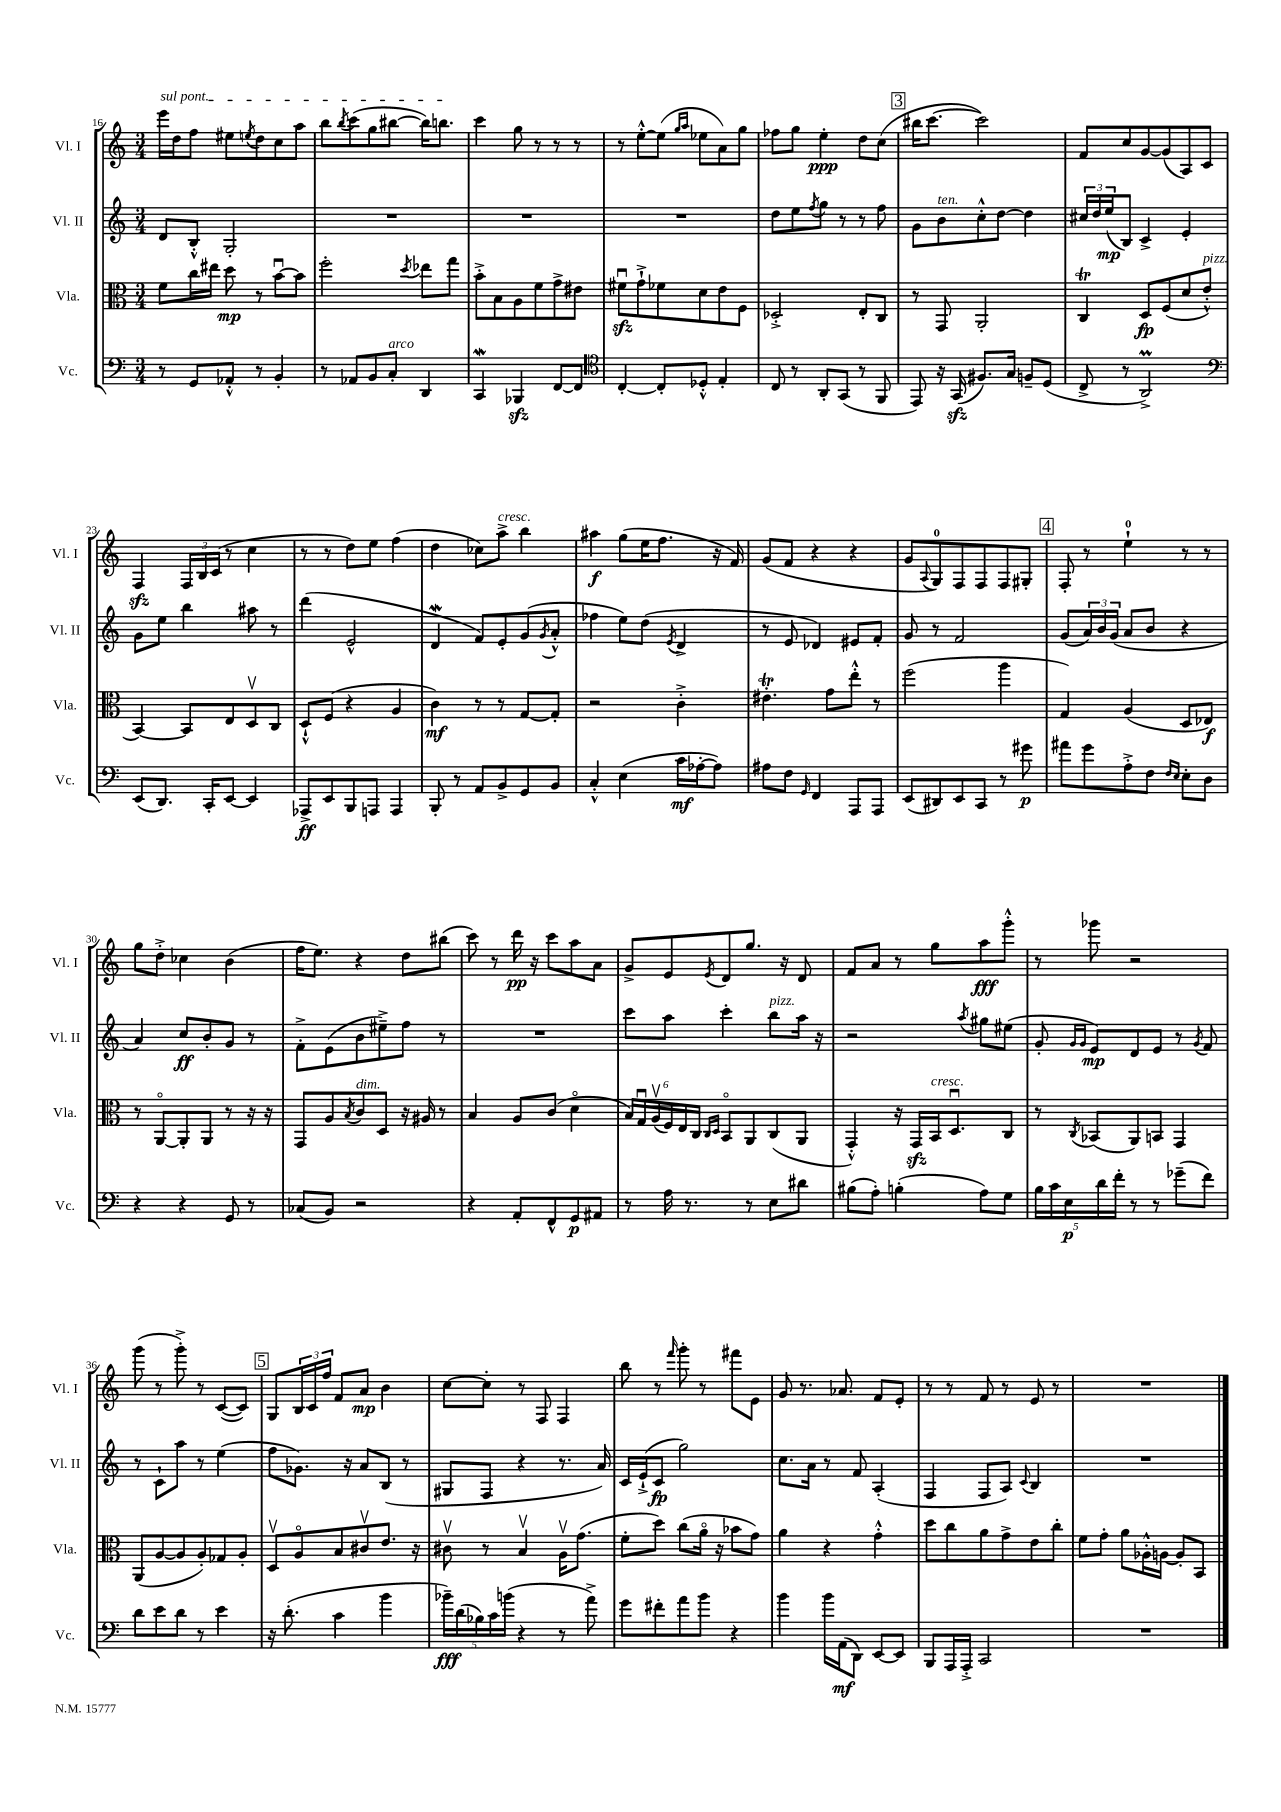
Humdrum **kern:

**kern	**kern	**kern	**kern
*staff4	*staff3	*staff2	*staff1
*clefF4	*clefC3	*clefG2	*clefG2
*k[]	*k[]	*k[]	*k[]
*M3/4	*M3/4	*M3/4	*M3/4
8r	8f\L	8d/L	16eee\LL
.	.	.	16dd\J
8GG/L	16cc\L	8B'^^/J	8ff\J
.	16ee#\JJ	.	.
8AA-'^^/J	8dd\	2G'/	8ee#\L
.	.	.	8qee/
8r	8r	.	8dd\
4BB'/	[8bu\L	.	8cc\
.	8b\]J	.	8aa\J
=	=	=	=
8r	2ff'\	2.r	8bb\L
.	.	.	8qbb/
8AA-/L	.	.	(8ccc\
8BB/	.	.	8gg\
8C'/J	.	.	[8bb#\J
.	8qdd/	.	.
4DD/	8ee-\L	.	16bb#\]LK)
.	.	.	8.bb\J
.	8gg\J	.	.
=	=	=	=
4CC/	8b'^\L	2.r	4ccc\
.	8B\	.	.
4BBB-/	8A\	.	8gg\
.	8f\	.	8r
[8FF/L	8g^\	.	8r
8FF/]J	8e#\J	.	8r
=	=	=	=
*clefC4	*	*	*
[4C'/	8f#u\L	2.r	8r
.	8g`^\	.	[8ee'^^\L
8C'/]L	8f-\	.	(8ee\]J
.	.	.	16qqgg/LL
.	.	.	16qqaa/JJ
8D-'^^/J	8d\	.	8ee-\L
4E'/	8e\	.	8a\)
.	8F\J	.	8gg\J
=	=	=	=
8C/	2D-'^/	8dd\L	8ff-\L
8r	.	8ee\	8gg\J
.	.	8qff/	.
8AA'/L	.	8gg\J	4ee'\
(8GG/J	.	8r	.
8r	8E'/L	8r	8dd\L
8FF/	8C/J	8ff\	(8cc\J
=	=	=	=
8EE/)	8r	8g\L	16bb#\LK
.	.	.	[8.ccc\J
16r	8GG/	8b\	.
(16GG/	.	.	.
8.F#/L)	2AA'/	8cc'^^\	2ccc\])
.	.	[8dd\J	.
16G/Jk	.	.	.
8F~/L	.	4dd\]	.
(8D/J	.	.	.
=	=	=	=
8C^/	4C/	24cc#/LL	8f/L
.	.	24dd/	.
.	.	(24ee/J	.
8r	.	8B/J)	8cc/
2AA^/)	8D/L	4c^/	[8g/
.	(8F/	.	(8g/]
.	8d/	4e'/	8A/)
.	8e'^^/J	.	8c/J
=	=	=	=
*clefF4	*	*	*
(8EE/L	[4BB/)	8g\L	4F/
8.DD/J)	.	8ee\J	.
.	8BB/]L	4bb\	24F/LL
.	.	.	24B/
16CC'/LK	.	.	.
.	.	.	(24c/JJ
[8EE/J	8E/	.	8r
4EE/]	8Dv/	8aa#\	4cc\
.	8C/J	8r	.
=	=	=	=
8AAA-^/L	8D`^^/L	(4ddd\	8r
8EE/	(8F/J	.	8r
8BBB/	4r	2e^^/	8dd\L)
8AAA/J	.	.	8ee\J
4AAA/	4A/	.	(4ff\
=	=	=	=
8BBB'/	4c\)	4d/	4dd\
8r	.	.	.
8AA/L	8r	8f/L)	8cc-\L)
8BB^/	8r	8e'/	8aa^\J
8GG/	[8G/L	(8g/	4bb\
.	.	8qg/	.
8BB/J	8G'/]J	8a'^^/J	.
=	=	=	=
4C'^^/	2r	4ff-\	4aa#\
(4E\	.	8ee\L)	(8gg\L
.	.	(8dd\J	16ee\K
.	.	.	8.ff\J
.	.	8qe/	.
16c\LL	4c'^\	4d^/	.
[16A-'\J	.	.	.
8A-\]J)	.	.	16r
.	.	.	16f/)
=	=	=	=
8A#\L	4.e#'\	8r	(8g/L
8F\J	.	8e/	8f/J
16qqGG/	.	.	.
4FF/	.	4d-/)	4r
.	8g\L	.	.
8AAA/L	8ee'^^\J	8e#/L	4r
8AAA/J	8r	8f'/J	.
=	=	=	=
(8EE/L	(2ff\	8g/	8g/L
.	.	.	8qqA/
8DD#/)	.	8r	8G/)
8EE/	.	2f/	8F/
8CC/J	.	.	8F/
8r	4aa\	.	8F/
8g#\	.	.	8G#'/J
=	=	=	=
8a#\L	4G/)	(8g/L	8F'/
8g\	.	24a/L)	8r
.	.	24b/	.
.	.	(24g/JJ	.
8A'^\	(4A/	8a/L	4ee`\
8F\J	.	8b/J	.
16qqF/LL	.	.	.
16qqE/JJ	.	.	.
8E'\L	8D/L	4r	8r
8D\J	8E-/J)	.	8r
=	=	=	=
4r	8r	4a/)	8gg\L
.	[8AAo/L	.	8dd'^\J
4r	8AA'/]	8cc/L	4cc-\
.	8AA/J	8b'/	.
8GG/	8r	8g/J	(4b\
8r	16r	8r	.
.	16r	.	.
=	=	=	=
(8C-/L	8GG/L	8f'^\L	16ff\LK
.	.	.	8.ee\J)
8BB/J)	8A/	(8e\	.
.	8qB/	.	.
2r	8c/	8b\	4r
.	8D/J	8ee#~^\)	.
.	16r	8ff\J	8dd\L
.	16A#/	.	.
.	8r	8r	(8bb#\J
=	=	=	=
4r	4B/	2.r	8ccc\)
.	.	.	8r
8AA'/L	8A/L	.	16ddd\
.	.	.	16r
8FF^^/	(8c/J	.	8ccc\L
8GG/	4do\	.	8aa\
8AA#/J	.	.	8a\J
=	=	=	=
8r	24B/LL)	8ccc\L	8g^/L
.	24Gu/	.	.
.	(24Av/	.	.
16A\	24F/)	8aa\J	8e/
.	24E/	.	.
8.r	.	.	.
.	24C/JJ	.	.
.	16qqC/LL	.	.
.	16qqD/JJ	.	8qe/
.	8BBo/L	4ccc'\	8d/
8r	8AA/	.	8.gg/J
8E\L	(8C/	8bb\L	.
.	.	.	16r
8d#\J	8AA/J	16aa\Jk	8d/
.	.	16r	.
=	=	=	=
(8B#\L	4GG'^^/)	2r	8f/L
8A'\J)	.	.	8a/J
(4B'\	16r	.	8r
.	16GG/LL	.	.
.	16BB/J	.	8gg\L
.	8.Du/	.	.
.	.	8qaa/	.
8A\L)	.	8gg#\L	8aa\
8G\J	8C/J	(8ee#\J	8ggg'^^\J
=	=	=	=
20B\LL	8r	8g'/	8r
20c\	.	.	.
20E\	.	.	.
.	.	16qqg/LL	.
.	8qC/	16qqg/JJ	.
.	(8BB-/L	8e/L)	8ggg-\
20d\	.	.	.
20f'\JJ	.	.	.
8r	8AA/)	8d/	2r
8r	8BB/J	8e/J	.
(8g-~\L	4GG/	8r	.
.	.	8qg/	.
8f\J)	.	8f/	.
=	=	=	=
8d\L	(8AA/L	8r	(8ggg\
8e\	[8A/	8c`\L	8r
8d\J	8A/]	8aa\J	8ggg'^\)
8r	8A'/)	8r	8r
4e\	8G-/	(4ee\	([8c/L
.	8A'/J	.	8c/]J)
=	=	=	=
16r	8Dv/L	8ff\L	8G/L
(8.d'\	.	.	.
.	8Ao/	8.g-\J)	24B/L
.	.	.	24c/
.	.	.	24ff/JJ
4c\	8B/	.	8f/L
.	.	16r	.
.	8c#v/	8a/L	8a/J
4b\	8.e/J	(8B/J	4b\
.	.	8r	.
.	16r	.	.
=	=	=	=
20b-~\LL)	8c#v\	8G#/L	[8cc\L
(20d\	.	.	.
20B-\)	.	.	.
.	8r	8F/J	8cc'\]J
20c\	.	.	.
(20b\JJ	.	.	.
4r	4Bv/	4r	8r
.	.	.	8F/
8r	16Av\LK	8.r	4F/
.	(8.g\J	.	.
8a^\)	.	.	.
.	.	16a/)	.
=	=	=	=
8g\L	8f'\L	16c/LL	8bb\
.	.	(16e`^/J	.
8f#'\	8dd\J)	8c/J	8r
.	.	.	16qqfff/
8a\	(8cc\L	2gg\)	8ggg'\
8b\J	16ao\Jk	.	8r
.	16r	.	.
4r	8b-\L	.	8fff#\L
.	8g\J)	.	8e\J
=	=	=	=
4b\	4a\	8.cc\L	8g/
.	.	.	8.r
.	.	16a\Jk	.
16b\LL	4r	8r	.
(16AA\J	.	.	8.a-/
8DD\J)	.	8f/	.
[8EE/L	4g'^^\	(4A'/	8f/L
8EE/]J	.	.	8e'/J
=	=	=	=
8BBB/L	8dd\L	4F/	8r
16AAA/L	8cc\	.	8r
16AAA'^/JJ	.	.	.
2CC/	8a\	8F/L	8f/
.	8g^\	8A/J)	8r
.	.	8qqc/	.
.	8e\	4B/	8e/
.	8cc'\J	.	8r
=	=	=	=
2.r	8f\L	2.r	2.r
.	8g'\J	.	.
.	8a\L	.	.
.	16A-'^^\L	.	.
.	[16A\JJ	.	.
.	8A'/]L	.	.
.	8BB/J	.	.
==	==	==	==
*-	*-	*-	*-
